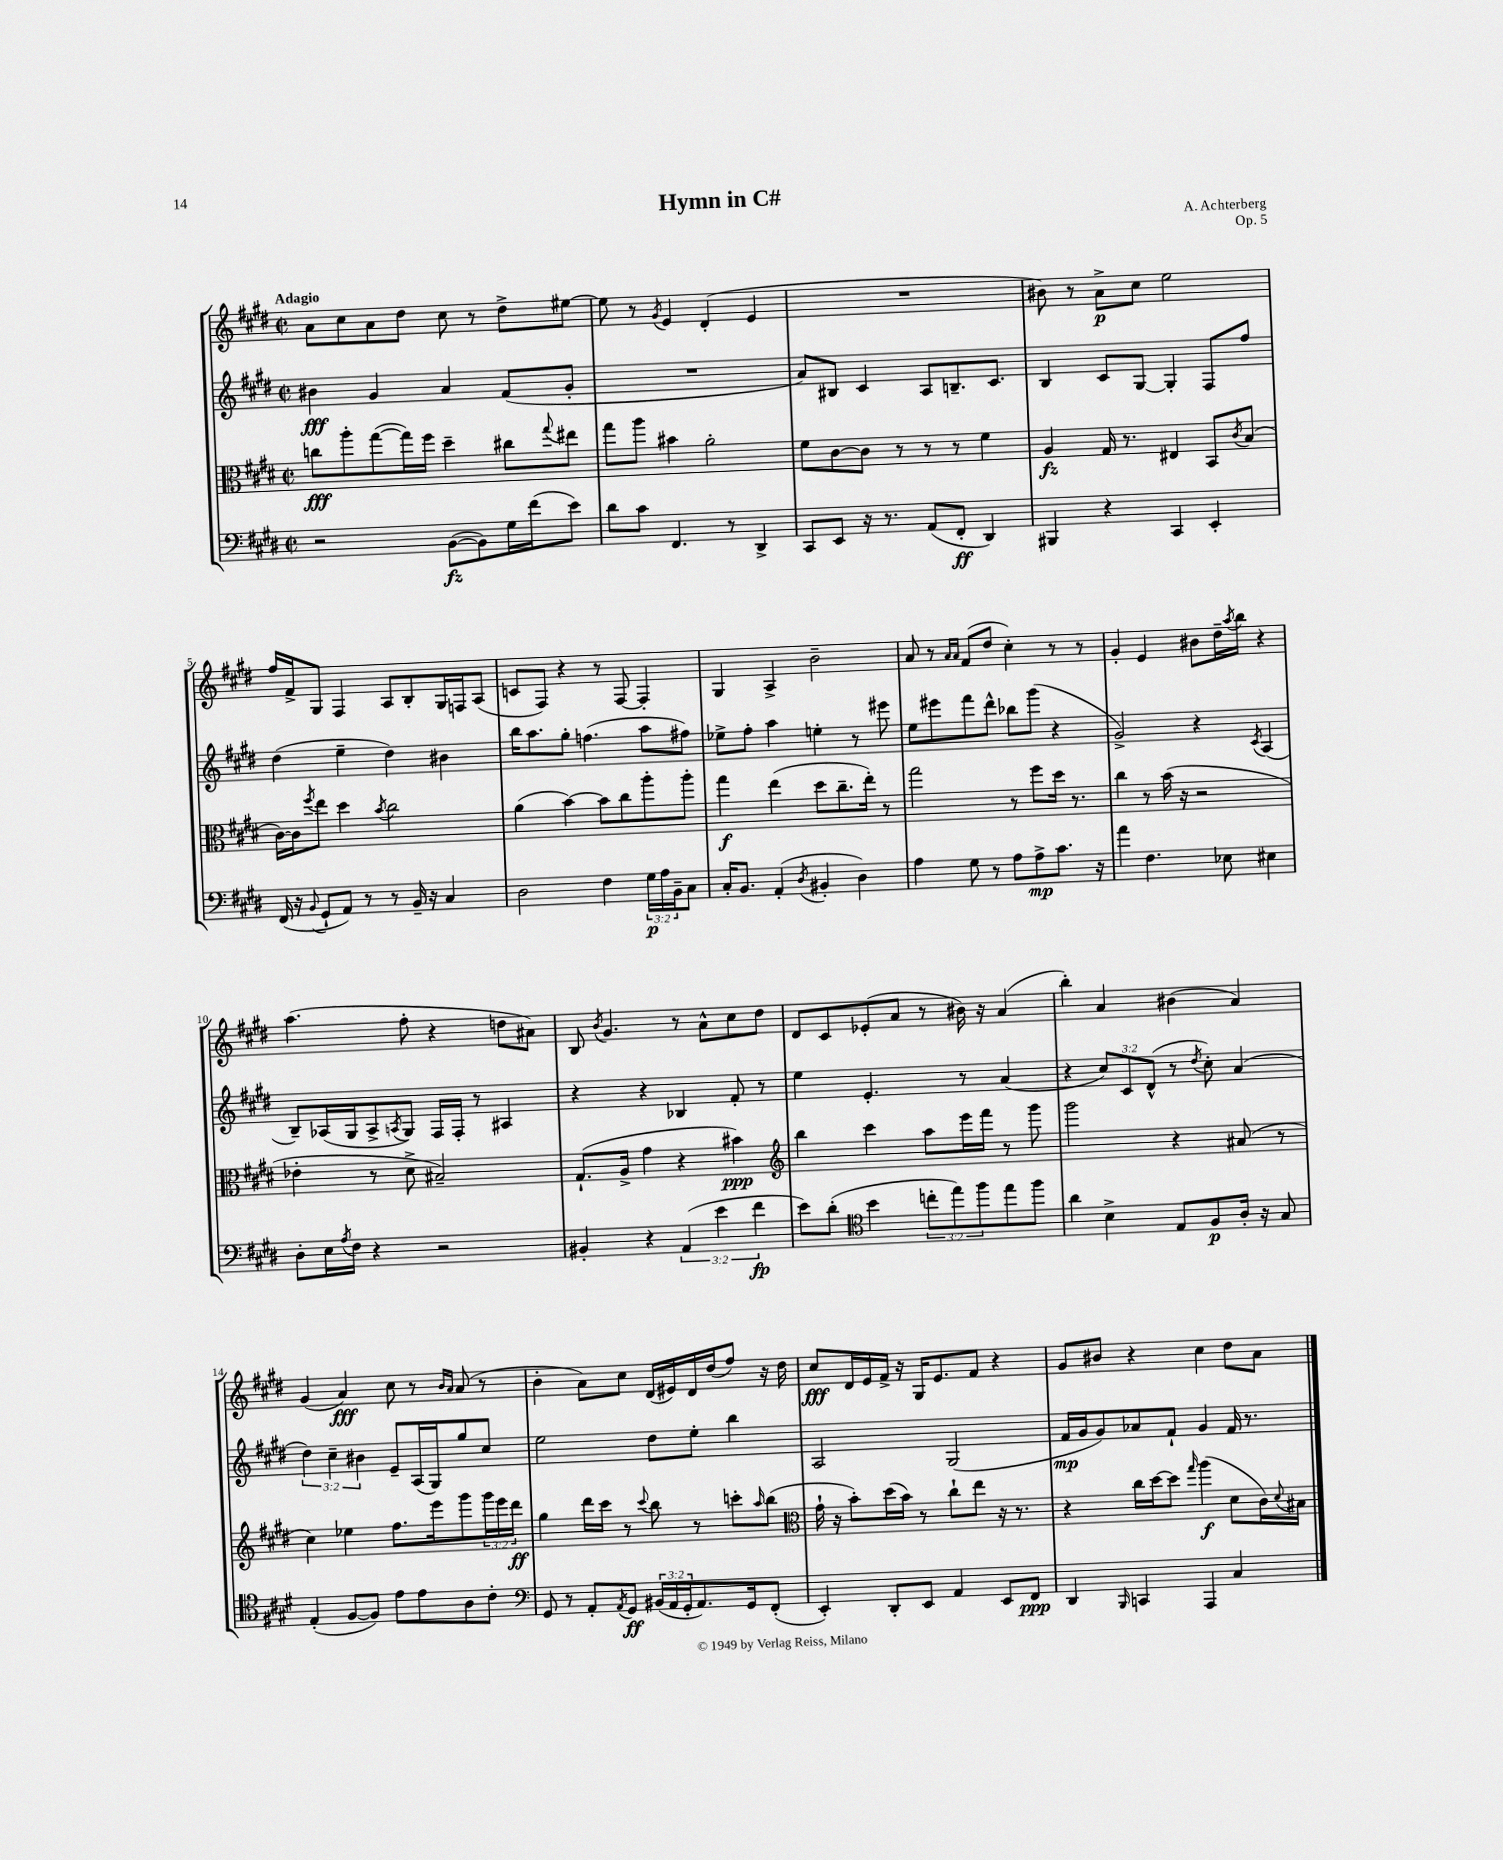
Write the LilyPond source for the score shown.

\header { title = "Hymn in C#" composer = "A. Achterberg" opus = "Op. 5" }
<<
\new StaffGroup <<
\new Staff = "s0" {
    \clef treble \key e \major \defaultTimeSignature \time 2/2 \tempo "Adagio"
    a'8 cis''8 a'8 dis''8 cis''8 r8 dis''8-> eis''8~ |
    eis''8 r8 \acciaccatura { gis'8 } e'4 dis'4-.( e'4 |
    R1 |
    bis'8) r8 a'8->\p cis''8 e''2 |
    fis''16 fis'16-> gis8 fis4 a8 b8-. gis16 f16 a8( |
    c'8 fis8) r4 r8 fis8~ fis4-. |
    gis4 a4-> b'2-- |
    a'8 r8 \grace { a'16 a'16 } fis'8( dis''8 cis''4-.) r8 r8 |
    gis'4-. e'4 bis'8 dis''16-- \acciaccatura { a''8 } b''16 r4 |
    a''4.( fis''8-. r4 d''8 ais'8) |
    b8 \acciaccatura { b'8 } gis'4. r8 a'8-^ cis''8 dis''8 |
    dis'8 cis'8 ees'8-.( a'8 r8 bis'16) r16 a'4( |
    b''4-.) a'4 bis'4( a'4) |
    gis'4( a'4\fff) cis''8 r8 \grace { b'16 a'16 } a'8( r8 |
    b'4-. a'8) cis''8 dis'16( eis'16) dis'16 dis''16( fis''8) r16 dis''16 |
    cis''8\fff dis'16 e'16 fis'16-> r16 gis16 e'8. fis'8 r4 |
    gis'8 bis'8 r4 cis''4 dis''8 a'8 \bar "|." |
}
\new Staff = "s1" {
    \clef treble \key e \major \defaultTimeSignature \time 2/2 \override Staff.TupletNumber.text = #tuplet-number::calc-fraction-text
    bis'4\fff gis'4 a'4 fis'8( gis'8-. |
    R1 |
    a'8) bis8 cis'4 a8 b8.-- cis'8. |
    b4 cis'8 gis8~ gis4-. fis8 fis''8 |
    dis''4( e''4-- dis''4) bis'4 |
    b''16 a''8. gis''8-. f''4.( a''8 fis''8) |
    ees''8-> fis''8-. a''4 e''4-. r8 eis'''8 |
    e''8 eis'''8 fis'''8 dis'''8-^ bes''8 gis'''8( r4 |
    gis'2->) r4 \acciaccatura { cis'8 } a4( |
    b8--) aes16( gis16 aes8-> \acciaccatura { a8 } gis8) fis16 fis16-. r8 ais4 |
    r4 r4 bes4 fis'8-. r8 |
    e''4 e'4.-. r8 a'4( |
    r4 \tuplet 3/2 { cis''8) cis'8 dis'8-^( } r8 \acciaccatura { dis''8 } cis''8-.) a'4( |
    \tuplet 3/2 { dis''4) cis''4-- bis'4 } e'8-- a16( gis16) gis''8 cis''8 |
    e''2 dis''8 e''8-. b''4 |
    a2 gis2( |
    fis'16\mp gis'16 gis'8) aes'8 fis'8-! gis'4 fis'16 r8. \bar "|." |
}
\new Staff = "s2" {
    \clef alto \key e \major \defaultTimeSignature \time 2/2 \override Staff.TupletNumber.text = #tuplet-number::calc-fraction-text
    c''8\fff a''8-. gis''8~( gis''16) fis''16 dis''4-- cis''8 \appoggiatura { gis''8 } eis''8 |
    gis''8 a''8 bis'4 a'2-. |
    fis'8 cis'8~ cis'8 r8 r8 r8 fis'4 |
    a4\fz gis16 r8. eis4 b,8 \acciaccatura { cis'8 } b8( |
    cis'16~) cis'16 \acciaccatura { fis''8 } e''8 dis''4 \acciaccatura { b'8 } cis''2 |
    a'4( b'4~) b'8 cis''8 a''8-. a''8-. |
    gis''4\f e''4( dis''8 cis''8.-- e''16-.) r8 |
    gis''2 r8 fis''8 dis''16 r8. |
    cis''4 r8 b'16( r16 r2 |
    ees'4-. r8 dis'8-> bis2--) |
    gis8.-!( a16-> gis'4 r4 bis'4\ppp) |
    \clef treble b''4 cis'''4 a''8 e'''16 fis'''16 r8 gis'''8 |
    gis'''2 r4 ais'8( r8 |
    cis''4) ees''4 fis''8. e'''16 gis'''8 \tuplet 3/2 { gis'''16 e'''16 dis'''16\ff } |
    gis''4 dis'''16 cis'''16 r8 \appoggiatura { cis'''8 } b''8 r8 c'''8-. \grace { a''16 } b''8( |
    \clef alto gis'16-! r16 b'8-.) dis''16( b'16) r8 cis''8-! e''8 r16 r8. |
    r4 cis''16 dis''16~ dis''8 \grace { gis''16 } a''4\f( dis'8 cis'16) \appoggiatura { dis'8 } bis16 \bar "|." |
}
\new Staff = "s3" {
    \clef bass \key e \major \defaultTimeSignature \time 2/2 \override Staff.TupletNumber.text = #tuplet-number::calc-fraction-text
    r2 b,8~\fz( b,8) gis16 fis'16( e'8) |
    dis'8 cis'8 fis,4. r8 dis,4-> |
    cis,8 e,8 r16 r8. a,8( fis,8-.\ff dis,4) |
    bis,,4 r4 cis,4 e,4-. |
    fis,16( r16 \appoggiatura { b,8 } gis,8-! a,8) r8 r8 b,16-- r16 cis4 |
    dis2 fis4 \tuplet 3/2 { gis16\p a16 b,16-- } cis8 |
    cis16-. b,8. a,4-.( \acciaccatura { dis8 } bis,4-. dis4) |
    a4 gis8 r8 a8 a8->\mp cis'8. r16 |
    a'4 fis4. ees8 eis4 |
    dis8-. e16 \acciaccatura { a8 } fis16 r4 r2 |
    bis,4-. r4 \tuplet 3/2 { a,4( e'4 fis'4\fp } |
    e'8) dis'8-.( \clef tenor b'4 \tuplet 3/2 { c''8-. e''8) fis''8 } e''8 fis''8 |
    a'4 b4-> e8 fis8\p a16-. r16 gis8 |
    e4-.( fis8~ fis8) e'8 e'8 a8 cis'8-. |
    \clef bass gis,8 r8 a,8-. \acciaccatura { a,8 } gis,8\ff \tuplet 3/2 { bis,16( a,16 gis,16-. } a,8.) gis,16 fis,8-.( |
    e,4-.) dis,8-. e,8 a,4 e,8 fis,8\ppp |
    dis,4 \grace { b,,16 } c,4 a,,4 cis4 \bar "|." |
}
>>
>>
